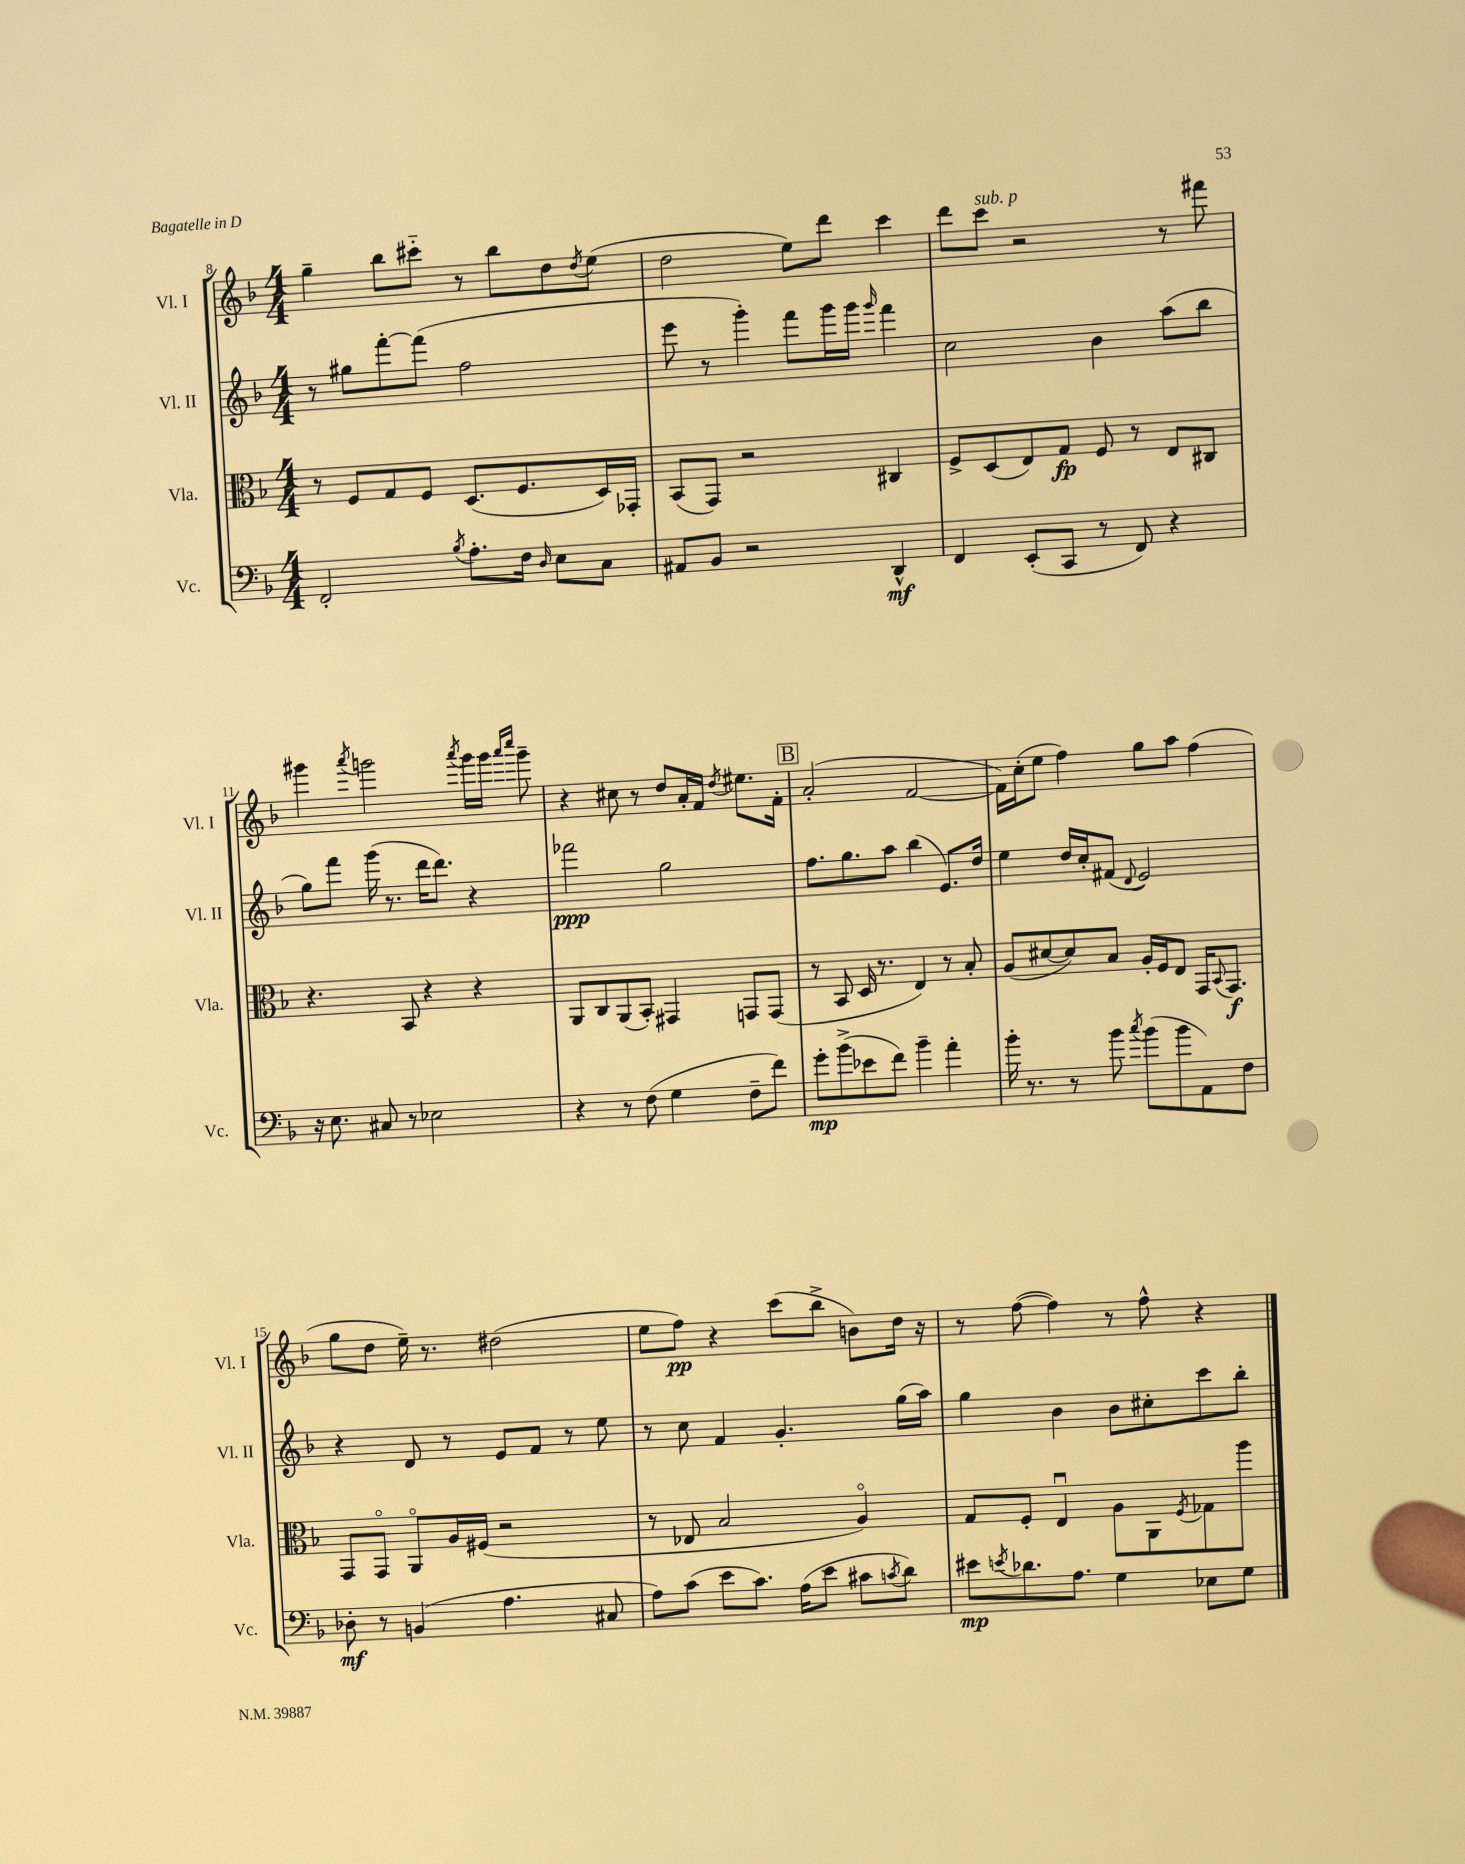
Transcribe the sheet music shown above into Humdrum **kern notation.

**kern	**kern	**kern	**kern
*staff4	*staff3	*staff2	*staff1
*clefF4	*clefC3	*clefG2	*clefG2
*k[b-]	*k[b-]	*k[b-]	*k[b-]
*M4/4	*M4/4	*M4/4	*M4/4
2FF'/	8r	8r	4gg~\
.	8F/L	8gg#\L	.
.	8G/	[8fff'\	8bb-\L
.	8F/J	(8fff\]J	8ccc#'~\J
8qB-/	.	.	.
8.A'\L	(8.D/L	2ff\	8r
.	.	.	8bb-\L
16F\Jk	8.F/	.	.
16qqD/	.	.	.
8E\L	.	.	8dd\
.	.	.	8qdd/
8C\J	16D/L)	.	(8ee\J
.	16GG-'/JJ	.	.
=	=	=	=
8AA#/L	(8BB-/L	8eee\	2dd\
8BB-/J	8GG/J)	8r	.
2r	2r	4ggg'\)	.
.	.	8fff\L	8ee\L)
.	.	16ggg\L	8ddd\J
.	.	16ggg\JJ	.
.	.	16qqggg/	.
4DD^^/	4C#/	4fff\	4ccc\
=	=	=	=
4FF/	8F^/L	2cc\	8ddd\L
.	(8D/	.	8ccc\J
(8EE'/L	8E/)	.	2r
8CC/J	8G/J	.	.
8r	8F/	4b-\	.
8FF/)	8r	.	.
4r	8E/L	(8aa\L	8r
.	8C#/J	8bb-\J	8fff#\
=	=	=	=
16r	4.r	8gg\L)	4ggg#\
8.E\	.	.	.
.	.	8fff\J	.
.	.	.	8qaaa/
8C#/	.	(16ggg\	2ggg\
.	.	8.r	.
8r	8BB-/	.	.
2E-\	4r	16ddd\LK	.
.	.	8.ddd\J)	.
.	.	.	8qaaa/
.	4r	4r	16ggg\LL
.	.	.	16ggg\JJ
.	.	.	16qqaaa/LL
.	.	.	16qqcccc/JJ
.	.	.	8ggg~\
=	=	=	=
4r	8AA/L	2fff-\	4r
.	8C/	.	.
8r	(8AA/	.	8cc#\
(8F\	8BB-'/J)	.	8r
4G\	4GG#/	2gg\	8dd/L
.	.	.	16a'/L
.	.	.	16f/JJ
.	.	.	8qdd/
8F~\L	8GG/L	.	8.ee#\L
8f\J)	(8GG/J	.	.
.	.	.	16f'\Jk
=	=	=	=
8g'\L	8r	8.ff\L	(2a'/
(8b-^\	8BB-/	.	.
.	.	8.gg\	.
8e-\	16D/	.	.
.	8.r	.	.
8f\J)	.	8aa\J	.
4b-~\	4E/)	(4bb-\	[2f/
4a'\	8r	8.e/L)	.
.	8B-'/	.	.
.	.	16dd/Jk	.
=	=	=	=
16b-'\	(8A/L	4ee\	16f\]LL)
8.r	.	.	(16cc'\J
.	[8d#/	.	8ee\J
8r	8d#/])	16dd/LL	4ff\)
.	.	16cc'/J	.
8b-\	8B-/J	(8f#/J	.
8qcc/	.	8qqd/	.
(8b-\L	16A'/LL	2e/)	8gg\L
.	16F/J	.	.
8b-\	8E/J	.	8aa\J
8AA\)	16GG/LK	.	(4ff\
.	8qqBB-/	.	.
.	8.GG/J	.	.
8F\J	.	.	.
=	=	=	=
8D-'\	8GG/L	4r	8gg\L
8r	8GGo/J	.	8dd\J
(4BB/	8AAo/L	8d/	16ee~\)
.	.	.	8.r
.	16A/L	8r	.
.	(16F#/JJ	.	.
4.A\	2r	8e/L	(2dd#\
.	.	8f/J	.
.	.	8r	.
8C#/	.	8ee\	.
=	=	=	=
8A\L)	8r	8r	8ee\L
(8c\J	8E-/	8cc\	8ff\J)
8e\L	2B-/	4f/	4r
8.c\J)	.	.	.
.	.	4.g'/	(8ccc\L
(16A\LK	.	.	.
8e\J	.	.	8bb-^\J
8c#\L	4Ao/)	.	8b\L)
8qc/	.	.	.
8d\J)	.	(16gg\LL	16dd\Jk
.	.	16aa\JJ)	16r
=	=	=	=
8e#\L	8G/L	4gg\	8r
8qe/	.	.	.
8.d-\	8F'/J	.	([8ff\
.	4Eu/	4b-\	4ff\])
8.A\J	.	.	.
4G\	8A\L	8b-\L	8r
.	8AA\	8cc#'\	8ff^^\
.	8qF/	.	.
8E-\L	8G-\	8ccc\	4r
8G\J	8aa\J	8bb-'\J	.
==	==	==	==
*-	*-	*-	*-
